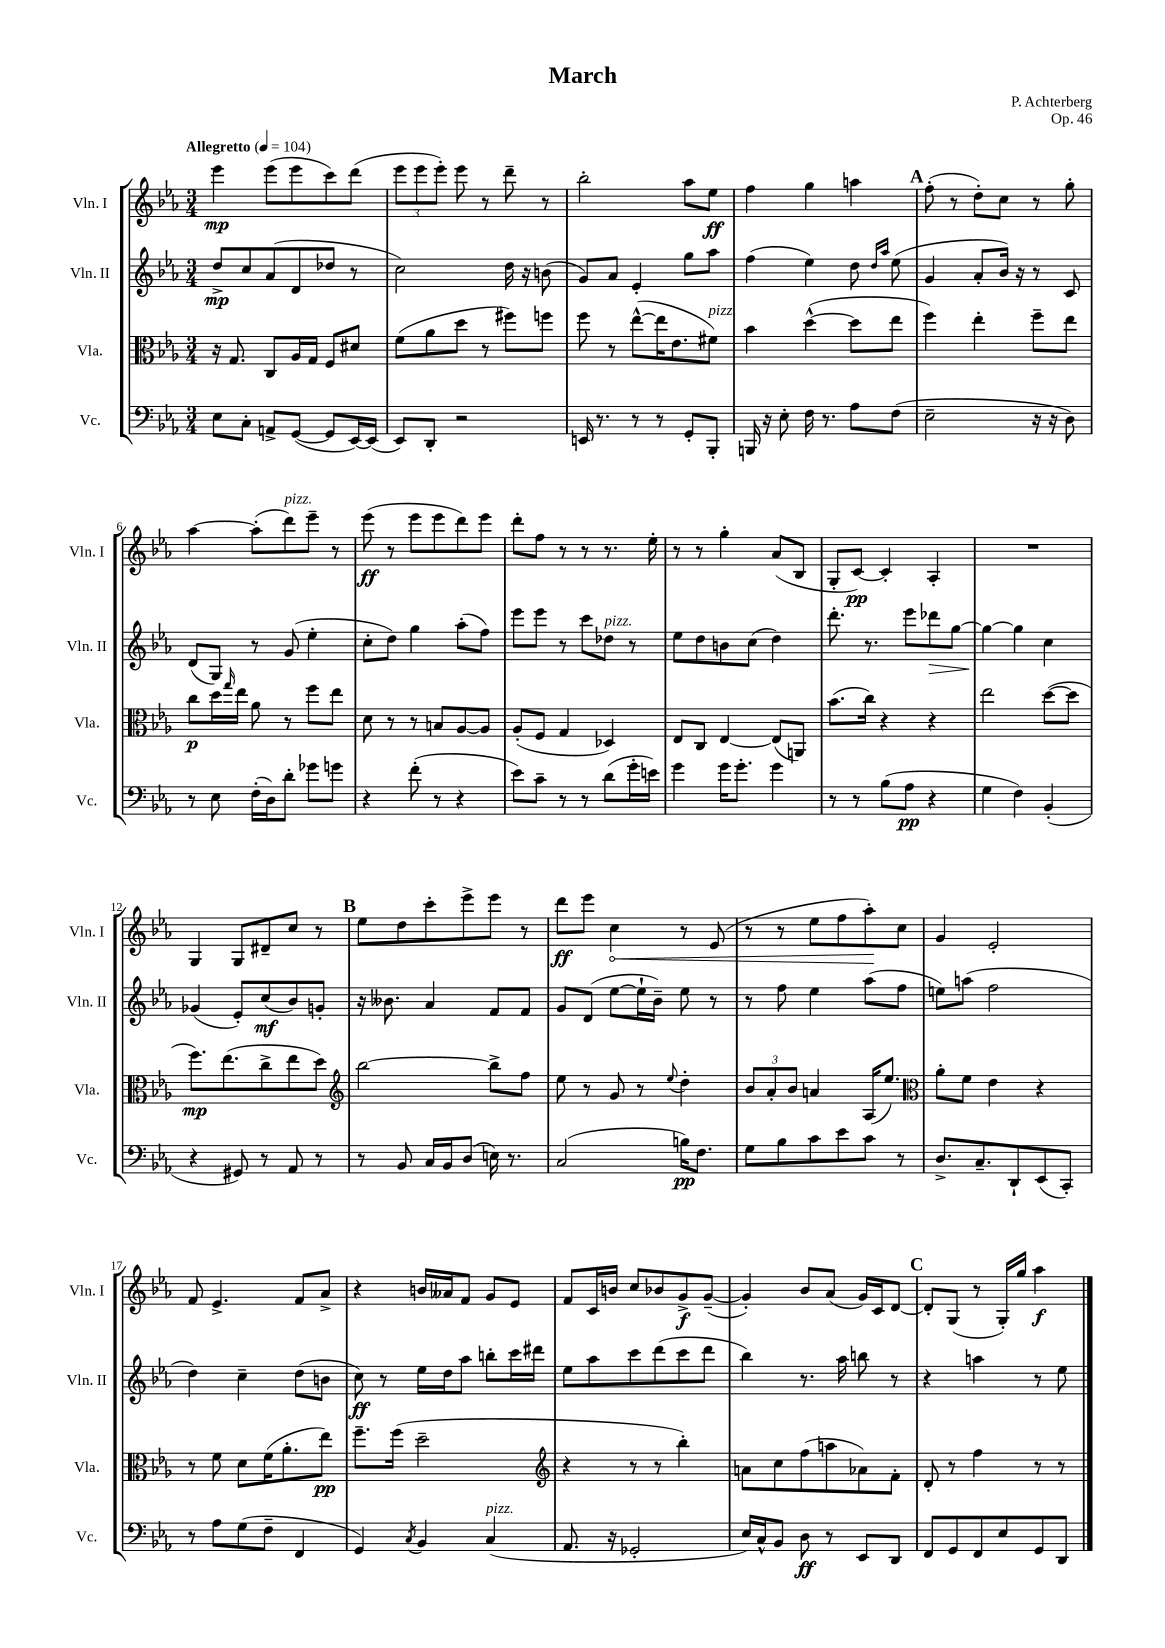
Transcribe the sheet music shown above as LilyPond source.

\header { title = "March" composer = "P. Achterberg" opus = "Op. 46" }
<<
\new StaffGroup <<
\new Staff = "s0" \with { instrumentName = "Vln. I" shortInstrumentName = "Vln. I" } {
    \clef treble \key ees \major \numericTimeSignature \time 3/4 \tempo "Allegretto" 4 = 104
    ees'''4\mp ees'''8( ees'''8 c'''8) d'''8( |
    \tuplet 3/2 { ees'''8 ees'''8 ees'''8-.) } ees'''8 r8 d'''8-- r8 |
    bes''2-. aes''8 ees''8\ff |
    f''4 g''4 a''4 |
    \mark \markup { \bold "A" } f''8-.( r8 d''8-.) c''8 r8 g''8-. |
    aes''4~ aes''8-.( d'''8^\markup { \italic "pizz." }) ees'''8-- r8 |
    ees'''8\ff( r8 ees'''8 ees'''8 d'''8) ees'''8 |
    d'''8-. f''8 r8 r8 r8. ees''16-. |
    r8 r8 g''4-. aes'8( bes8 |
    g8-. c'8~\pp) c'4-. aes4-. |
    R2. |
    g4 g8 dis'8-- c''8 r8 |
    \mark \markup { \bold "B" } ees''8 d''8 c'''8-. ees'''8-> ees'''8 r8 |
    d'''8\ff ees'''8 \once \override Hairpin.circled-tip = ##t c''4\< r8 ees'8( |
    r8 r8 ees''8 f''8 aes''8-.\!) c''8 |
    g'4 ees'2-. |
    f'8 ees'4.-> f'8 aes'8-> |
    r4 b'16 aeses'16 f'8 g'8 ees'8 |
    f'8 c'16 b'16 c''8 bes'8 g'8->\f g'8~--( |
    g'4-.) bes'8 aes'8( g'16) c'16 d'8~ |
    \mark \markup { \bold "C" } d'8-. g8( r8 g16-.) g''16 aes''4\f \bar "|." |
}
\new Staff = "s1" \with { instrumentName = "Vln. II" shortInstrumentName = "Vln. II" } {
    \clef treble \key ees \major \numericTimeSignature \time 3/4
    d''8->\mp c''8 aes'8( d'8 des''8 r8 |
    c''2) d''16 r16 b'8( |
    g'8) aes'8 ees'4-. g''8 aes''8 |
    f''4( ees''4) d''8 \grace { d''16 aes''16 } ees''8( |
    \mark \markup { \bold "A" } g'4 aes'8-. bes'16) r16 r8 c'8 |
    d'8( g8) r8 g'8( ees''4-. |
    c''8-. d''8) g''4 aes''8-.( f''8) |
    ees'''8 ees'''8 r8 c'''8 des''8^\markup { \italic "pizz." } r8 |
    ees''8 d''8 b'8 c''8( d''4) |
    d'''8.-. r8. ees'''8 des'''8\> g''8~ |
    g''4~\! g''4 c''4 |
    ges'4( ees'8-.) c''8\mf( bes'8) g'8-. |
    \mark \markup { \bold "B" } r16 beses'8. aes'4 f'8 f'8 |
    g'8 d'8( ees''8~ ees''16-! bes'16--) ees''8 r8 |
    r8 f''8 ees''4 aes''8( f''8 |
    e''8) a''8( f''2 |
    d''4) c''4-- d''8( b'8 |
    c''8\ff) r8 ees''16 d''16 aes''8 b''8-. c'''16 dis'''16 |
    ees''8 aes''8 c'''8 d'''8( c'''8 d'''8 |
    bes''4) r8. aes''16 b''8 r8 |
    \mark \markup { \bold "C" } r4 a''4 r8 ees''8 \bar "|." |
}
\new Staff = "s2" \with { instrumentName = "Vla." shortInstrumentName = "Vla." } {
    \clef alto \key ees \major \numericTimeSignature \time 3/4
    r16 g8. c8 aes16 g16 f8 dis'8 |
    f'8( aes'8 d''8 r8 fis''8) f''8 |
    f''8 r8 ees''8~-^( ees''16 ees'8. fis'8^\markup { \italic "pizz." }) |
    bes'4 d''4~-^( d''8 ees''8 |
    \mark \markup { \bold "A" } f''4) ees''4-. f''8-- ees''8 |
    c''8\p d''16 \grace { g''16 } ees''16 aes'8 r8 f''8 ees''8 |
    d'8 r8 r8 b8 aes8~ aes8 |
    aes8-.( f8 g4 des4) |
    ees8 c8 ees4~ ees8( a,8) |
    bes'8.( c''16) r4 r4 |
    ees''2 d''8~( d''8 |
    f''8.\mp) ees''8.( c''8-> ees''8 d''8) |
    \mark \markup { \bold "B" } \clef treble bes''2~ bes''8-> f''8 |
    ees''8 r8 g'8 r8 \appoggiatura { ees''8 } d''4-. |
    \tuplet 3/2 { bes'8 aes'8-. bes'8 } a'4 aes16( ees''8.) |
    \clef alto aes'8-. f'8 ees'4 r4 |
    r8 f'8 d'8 f'16( aes'8.-. ees''8\pp) |
    f''8.-- f''16( d''2-- |
    \clef treble r4 r8 r8 bes''4-.) |
    a'8 c''8 f''8( a''8 aes'8) f'8-. |
    \mark \markup { \bold "C" } d'8-. r8 f''4 r8 r8 \bar "|." |
}
\new Staff = "s3" \with { instrumentName = "Vc." shortInstrumentName = "Vc." } {
    \clef bass \key ees \major \numericTimeSignature \time 3/4
    ees8 c8-. a,8-> g,8~( g,8 ees,16~) ees,16( |
    ees,8) d,8-. r2 |
    e,16 r8. r8 r8 g,8-. bes,,8-. |
    b,,16 r16 ees8-. f16 r8. aes8 f8( |
    \mark \markup { \bold "A" } ees2-- r16 r16 d8) |
    r8 ees8 f16-.( d16) d'8-. ges'8 g'8 |
    r4 f'8-.( r8 r4 |
    ees'8) c'8-- r8 r8 d'8( g'16-. e'16) |
    g'4 g'16 g'8.-. g'4 |
    r8 r8 bes8( aes8\pp r4 |
    g4 f4) bes,4-.( |
    r4 gis,8) r8 aes,8 r8 |
    \mark \markup { \bold "B" } r8 bes,8 c16 bes,16 d8( e16) r8. |
    c2( b16\pp) f8. |
    g8 bes8 c'8 ees'8 c'8 r8 |
    d8.-> c8.-- d,8-! ees,8( c,8-.) |
    r8 aes8 g8( f8-- f,4 |
    g,4) \acciaccatura { c8 } bes,4 c4^\markup { \italic "pizz." }( |
    aes,8. r16 ges,2-. |
    ees16) c16-^ bes,8 d8\ff r8 ees,8 d,8 |
    \mark \markup { \bold "C" } f,8 g,8 f,8 ees8 g,8 d,8 \bar "|." |
}
>>
>>
